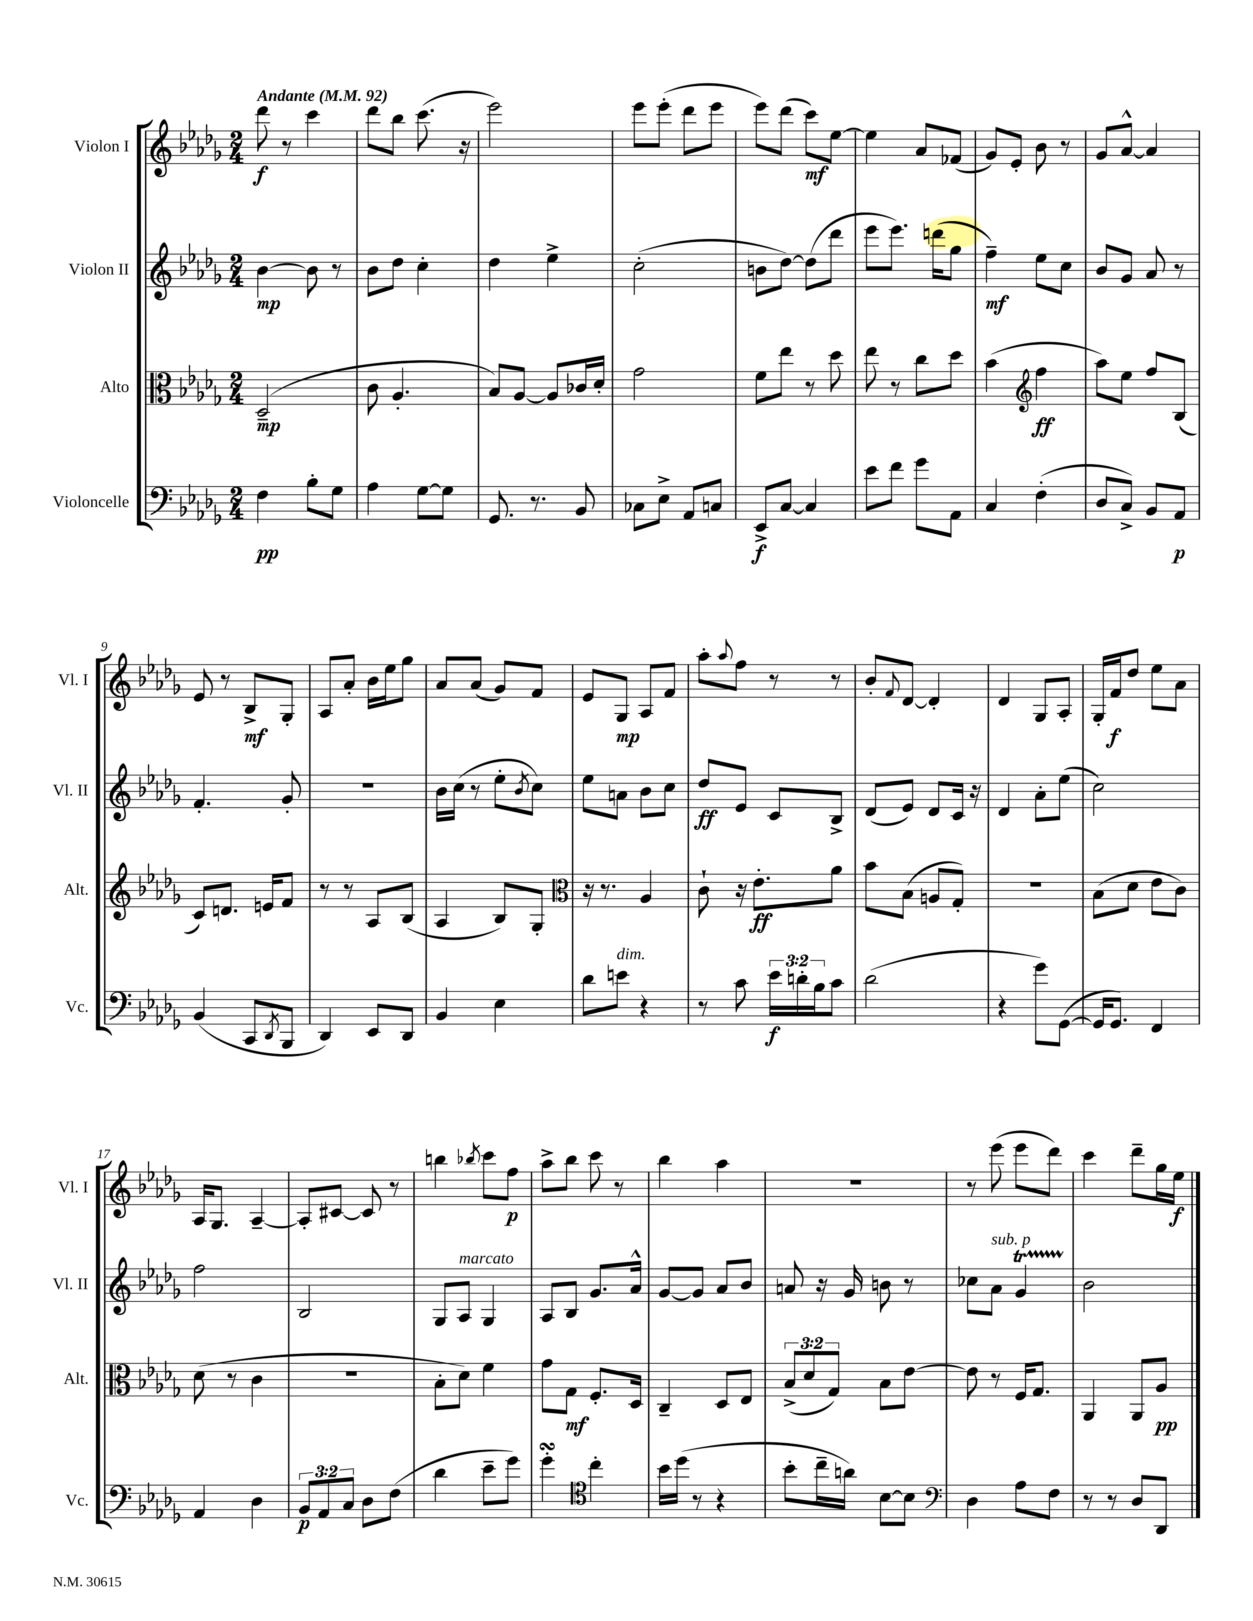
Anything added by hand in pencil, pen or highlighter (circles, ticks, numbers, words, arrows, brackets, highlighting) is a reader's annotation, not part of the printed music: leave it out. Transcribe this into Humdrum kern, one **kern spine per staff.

**kern	**kern	**kern	**kern
*staff4	*staff3	*staff2	*staff1
*clefF4	*clefC3	*clefG2	*clefG2
*k[b-e-a-d-g-]	*k[b-e-a-d-g-]	*k[b-e-a-d-g-]	*k[b-e-a-d-g-]
*M2/4	*M2/4	*M2/4	*M2/4
*MM92	*MM92	*MM92	*MM92
4F	(2D-~	[4b-	8ddd-
.	.	.	8r
8B-'	.	8b-]	4ccc
8G-	.	8r	.
=	=	=	=
4A-	8c	8b-	8ddd-
.	4.A-'	8dd-	8bb-
[8G-	.	4cc'	(8.ccc
8G-]	.	.	.
.	.	.	16r
=	=	=	=
8.GG-	8B-)	4dd-	2eee-)
.	[8A-	.	.
8.r	.	.	.
.	8A-]	4ee-^	.
8BB-	16c-	.	.
.	16d-'	.	.
=	=	=	=
8C-	2g-	(2cc'	8eee-
8E-^	.	.	(8eee-'
8AA-	.	.	8ddd-
8C	.	.	8eee-
=	=	=	=
8EE-^	8f	8b	8eee-)
[8C	8ee-	[8dd-)	(8ddd-
4C]	8r	(8dd-]	8ccc)
.	8dd-	8ddd-	[8ee-
=	=	=	=
8e-	8ee-	8eee-	4ee-]
8f	8r	8.eee-)	.
8g-	8cc	.	8a-
.	.	(16ddd	.
8AA-	8dd-	8gg-	(8f-
=	=	=	=
4C	(4b-	4ff~)	8g-)
.	.	.	8e-'
*	*clefG2	*	*
(4F'	4ff	8ee-	8b-
.	.	8cc	8r
=	=	=	=
8D-	8aa-)	8b-	8g-
8C^)	8ee-	8g-	[8a-^^
8BB-	8ff	8a-	4a-]
8AA-	(8B-	8r	.
=	=	=	=
(4BB-	8c)	4.f'	8e-
.	8.d	.	8r
8CC	.	.	8B-^
.	16e	.	.
8qDD-	.	.	.
8BBB-	8f	8g-'	8G-'
=	=	=	=
4DD-)	8r	2r	8A-
.	8r	.	8a-'
8EE-	8A-	.	16b-
.	.	.	16ee-
8DD-	(8B-	.	8gg-
=	=	=	=
4BB-	4A-	16b-	8a-
.	.	(16cc	.
.	.	8r	(8a-
4E-	8B-)	8ee-'	8g-)
.	.	8qb-	.
.	8G-'	8cc)	8f
=	=	=	=
*	*clefC3	*	*
8d-	16r	8ee-	8e-
.	8.r	.	.
8e	.	8a	8G-
4r	4A-	8b-	8A-
.	.	8cc	8f
=	=	=	=
8r	8c`	8dd-	8aa-'
.	.	.	8qqaa-
8c	16r	8e-	8ff
.	8.e-'	.	.
24e-	.	8c	8r
24d'	.	.	.
24B-	.	.	.
8c	8a-	8B-^	8r
=	=	=	=
(2d-	8b-	(8d-	8b-'
.	.	.	8qqf
.	(8B-	8e-)	[8d-
.	8A	8d-	4d-']
.	8G-')	16c	.
.	.	16r	.
=	=	=	=
4r	2r	4d-	4d-
8g-)	.	8a-'	8G-
([8GG-	.	(8ee-	8A-'
=	=	=	=
16GG-]	(8B-	2cc)	16G-'
8.GG-)	.	.	16f
.	8d-	.	8dd-
4FF	8e-	.	8ee-
.	8c)	.	8a-
=	=	=	=
4AA-	(8d-	2ff	16A-
.	.	.	8.G-
.	8r	.	.
4D-	4c	.	[4A-~
=	=	=	=
12BB-	2r	2B-	8A-']
12AA-	.	.	.
.	.	.	[8c#
12C	.	.	.
8D-	.	.	8c#]
(8F	.	.	8r
=	=	=	=
4d-	8B-'	8G-	4bb
.	8d-)	8A-	.
.	.	.	8qbb-
8e-~	4f	4G-	8ccc
8g-)	.	.	8ff
=	=	=	=
4g-'	8g-	8A-	8aa-^
.	8G-	8B-	8bb-
*clefC4	*	*	*
4cc'	8.F'	8.g-	8ccc
.	.	.	8r
.	16D-	16a-^^	.
=	=	=	=
16b-	4C~	[8g-	4bb-
(16dd-	.	.	.
8r	.	8g-]	.
4r	8D-	8a-	4aa-
.	8E-	8b-	.
=	=	=	=
8b-'	(12B-^	8a	2r
.	12d-	.	.
16cc~	.	16r	.
.	12G-)	.	.
16a)	.	16g-	.
[8B-	8B-	8b	.
8B-]	[8e-	8r	.
=	=	=	=
*clefF4	*	*	*
4D-	8e-]	8cc-	8r
.	8r	8a-	(8eee-
8A-	16F	4g-	8eee-
.	8.G-	.	.
8F	.	.	8ddd-)
=	=	=	=
8r	4AA-	2b-	4ccc
8r	.	.	.
8D-	8AA-	.	8ddd-~
8DD-	8A-	.	16gg-
.	.	.	16ee-
==	==	==	==
*-	*-	*-	*-
